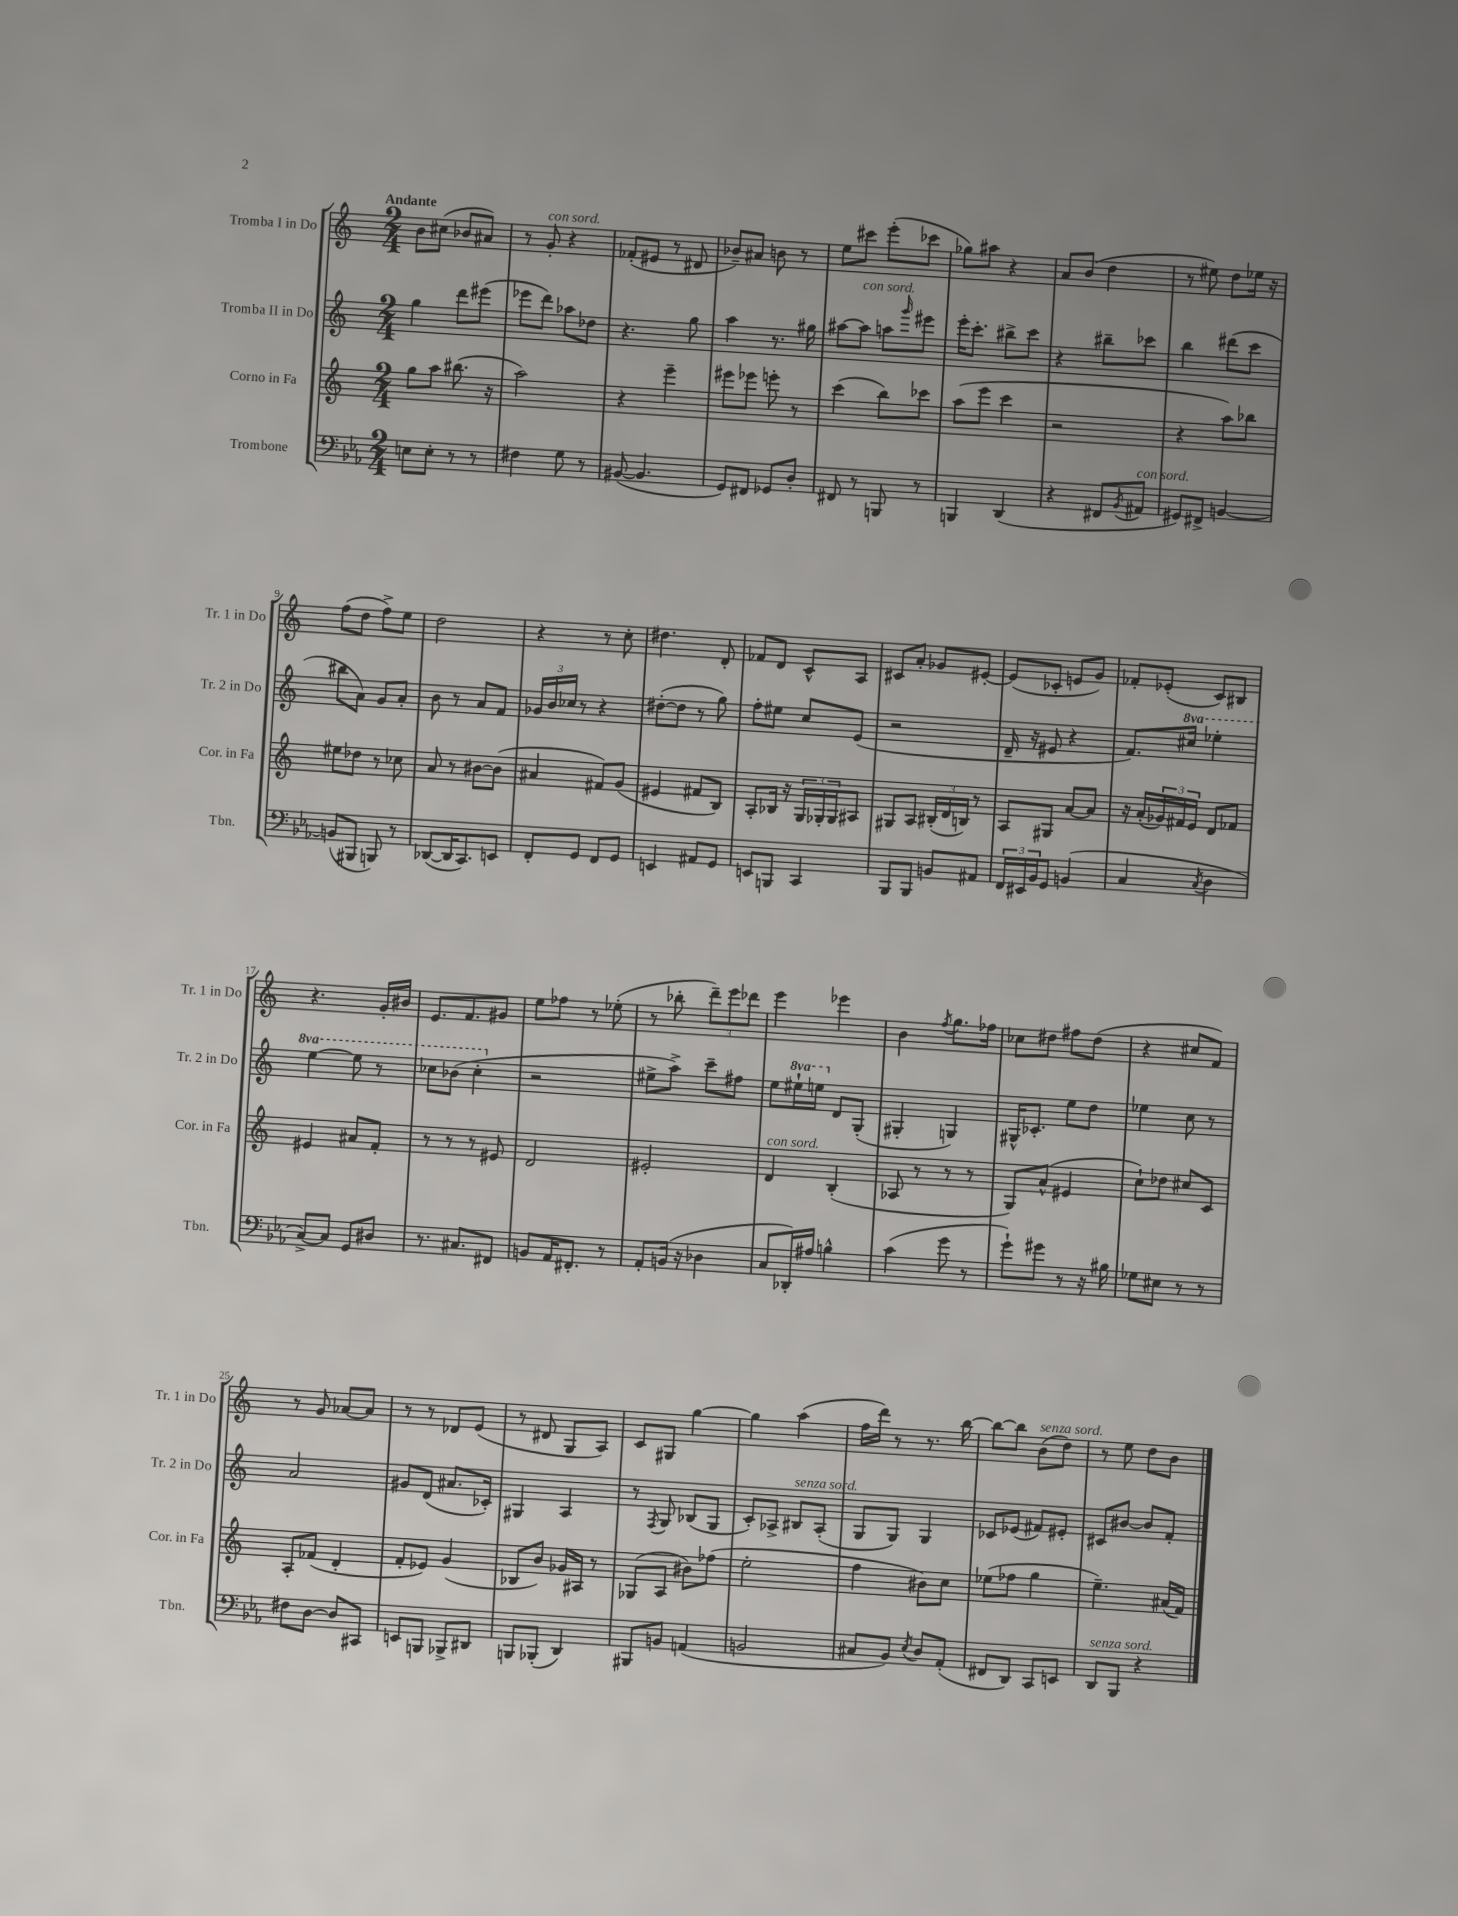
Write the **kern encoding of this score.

**kern	**kern	**kern	**kern
*part4	*part3	*part2	*part1
*staff4	*staff3	*staff2	*staff1
*I"Trombone	*I"Corno in Fa	*I"Tromba II in Do	*I"Tromba I in Do
*I'Tbn.	*I'Cor. in Fa	*I'Tr. 2 in Do	*I'Tr. 1 in Do
*clefF4	*clefG2	*clefG2	*clefG2
*k[b-e-a-]	*k[]	*k[]	*k[]
*M2/4	*M2/4	*M2/4	*M2/4
=1	=1	=1	=1
!	!	!	!LO:TX:a:B:t=Andante
8En\L	8gg\L	4gg\	8b\L
8E'\J	8aa\J	.	(8cc#X\J
8r	(8.bb#X\	8ddd\L	8b-X/L
8r	.	(8eee#X\J	8a#X/J)
.	16r	.	.
=2	=2	=2	=2
4F#X\	2aa\)	8eee-X\L	8r
!	!	!	!LO:TX:a:i:t=con sord.
.	.	8ddd\J)	8g'/
8G\	.	8aa-X\L	4r
8r	.	8dd-X\J	.
=3	=3	=3	=3
([8BB#X/	4r	4.r	(8f-X'/L
4.BB#/]	.	.	8e#X/J
.	4eee~\	.	8r
.	.	8gg\	8d#X/
=4	=4	=4	=4
8GG/L)	8eee#X\L	4aa\	8b-X~/L)
8FF#X/J	8eee-X\J	.	8a#X/J
8GG-X/L	8eeen'\	8.r	8bn\
8D'/J	8r	.	8r
.	.	16gg#X\	.
=5	=5	=5	=5
8FF#X/	(4ccc\	[8aa#X\L	8ee\L
!	!	!LO:TX:a:i:t=con sord.	!
8r	.	8aa#\J]	8ccc#X\J
8BBBn/	8bb\L)	8aan\L	(8eee'\L
.	.	16qqggg/	.
8r	8ccc-X\J	8eee#X\J	8ccc-X\J
=6	=6	=6	=6
4BBBn/	(8aa\L	16eee'\KL	8gg-X\L)
.	.	8.ccc'\J	.
.	8eee\J	.	8aa#X\J
(4DD/	4ccc\	8bb#X^\L	4r
.	.	8ccc\J	.
=7	=7	=7	=7
4r	2r	4r	8a/L
.	.	.	(8b/J
8FF#X/L	.	8bb#X~\L	4dd\
8qBB-/	.	.	.
!LO:TX:a:i:t=con sord.	!	!	!
8AA#X/J	.	8ccc-X\J	.
=8	=8	=8	=8
8GG#X/L)	4r	4bb\	8r
8FF#X^/J	.	.	8ee#X\)
[4BBn/	8aa\L)	(8ddd#X\L	8dd\L
.	8bb-X\J	8ccc\J	16ee-X\Jk
.	.	.	16r
!!LO:LB:g=z
=9	=9	=9	=9
(8BBn/L]	8ee#X\L	8bb#X\L	(8ff\L
8BBB#X/J	8dd-X\J	8a\J)	8dd\J
8BBBn/)	8r	8g/L	8ff^\L)
8r	8cc-X\	8a'/J	8ee\J
=10	=10	=10	=10
([8DD-X/L	8a/	8b\	2dd\
16DD-/K]	8r	8r	.
8.CC/)	.	.	.
.	[8b#X\L	8a/L	.
8EEn/J	(8b#\J]	8f/J	.
=11	=11	=11	=11
8FF'/L	4a#X/	24g-X/LL	4r
.	.	24b/	.
.	.	24cc-X/JJ	.
8GG/J	.	8r	.
8FF/L	8f#X/L)	4r	8r
8GG/J	(8g/J	.	8cc'\
=12	=12	=12	=12
4EEn/	4e#X/	([8dd#X'\L	4.dd#X\
.	.	8dd#\J]	.
8AA#X/L	8f#X/L	8r	.
8GG/J	8B/J)	8gg\)	8d'/
=13	=13	=13	=13
8EEn/L	8A'/L	8ff'\L	8f-X/L
8BBBn/J	16B-X/Jk	8ee#X\J	8d/J
.	16r	.	.
4CC/	24G/LL	8cc/L	8c^^/L
.	24G-X'/	.	.
.	24G-/J	.	.
.	8A#X/J	(8e/J	8A/J
=14	=14	=14	=14
8BBB-/L	8G#X/L	2r	8c#X/L
8BBB-/J	8A/J	.	8a'/J
8BBn/L	(24B#X'/LL	.	8g-X/L
.	24d/	.	.
.	24Bn/JJ)	.	.
8AA#X/J	8r	.	[8e#X'/J
=15	=15	=15	=15
24FF/LL	8A/L	16d~/	(8e#/L]
24EE#X/	.	.	.
.	.	16r	.
24BB-/J	.	.	.
8GG/J	8G#X/J	8e#X/	8c-X'/J
(4BBn/	[8a/L	4r	8en/L
.	8a/J]	.	8g/J)
=16	=16	=16	=16
4C/	16r	8.f/L)	8f-X'/L
.	(16a'/LL	.	.
.	24g-X/)	.	(8e-X'/J
.	24f#X/	.	.
*	*	*8va	*
.	.	16ccc#X/Jk	.
.	24e/JJ	.	.
8qC/	.	.	.
4D\	8d/L	4eee-X'\	8c/L)
.	8f-X/J	.	8B#X/J
!!LO:LB:g=z
=17	=17	=17	=17
[8C^/L)	4e#X/	[4eee\	4.r
8C/J]	.	.	.
8GG/L	8a#X/L	8eee\]	.
8D#X/J	8f'/J	8r	16g'/LL
.	.	.	16b#X/JJ
=18	=18	=18	=18
8.r	8r	8ccc-X\L	8.e/L
.	8r	(8bb-X\J	.
8.C#X/L	.	.	8.f/
.	8r	4ccc-'\	.
8FF#X/J	8e#X/	.	8g#X/J
=19	=19	=19	=19
*	*	*X8va	*
8BBn/L	2d/	2r	8ee\L
16AA-/K	.	.	8ff-X\J
8.FF#X'/J	.	.	.
.	.	.	8r
8r	.	.	(8ee-X'\
=20	=20	=20	=20
8AA-'/L	2e#X'/	8ee#X^\L	8r
(16BBn/Jk	.	8aa^\J)	8bb-X'\
16r	.	.	.
4D-X\	.	8ccc~\L	12ddd~\L)
.	.	.	12eee\
.	.	8ff#X\J	.
.	.	.	12ddd-X\J
=21	=21	=21	=21
!	!LO:TX:a:i:t=con sord.	!	!
8C/L	4d/	8ee\L	4eee\
*	*	*8va	*
16DD-X'/L)	.	16eee#X`\L	.
16A#X/JJ	.	16eeen\JJ	.
*	*	*X8va	*
4Bn^^\	(4B'/	8d/L	4eee-X\
.	.	(8G'/J	.
=22	=22	=22	=22
(4c\	8A-X/	4G#X'/	4b\
.	8r	.	.
.	.	.	8qff/
8g\	8r	4Gn/)	8.gg\L
8r	8r	.	.
.	.	.	16ff-X\Jk
=23	=23	=23	=23
8g`\L)	8G/L)	16G#X^^/KL	8cc-X\L
.	.	8.c-X'/J	.
8g#X\J	(8a^^/J	.	8dd#X\J
8r	4e#X/	8ee\L	8ff#X\L
16r	.	8dd\J	(8dd#\J
16B#X\	.	.	.
=24	=24	=24	=24
8G-X\L	8cc`\L)	4ee-X\	4r
8E#X\J	8dd-X\J	.	.
8r	8cc#X/L	8cc\	8cc#X/L
8r	8c/J	8r	8f/J)
!!LO:LB:g=z
=25	=25	=25	=25
8F#X\L	8A'/L	2a/	8r
[8D\J	(8f-X/J	.	8g/
8D/L]	4d'/	.	[8a-X/L
8CC#X/J	.	.	8a-/J]
=26	=26	=26	=26
8EEn/L	8f'/L	8g#X/L	8r
8BBBn/J	8e-X/J)	(8d/J	8r
8BBB-X^/L	(4g/	8.a#X/L	8d-X/L
8DD#X/J	.	.	(8e/J
.	.	16c-X'/Jk)	.
=27	=27	=27	=27
8BBBn/L	8B-X/L	4G#X/	8r
(8BBB-X'/J	8b/J)	.	8d#X/
4DD/)	16g-X/LL	4A/	8G/L
.	16A#X/JJ	.	.
.	8r	.	8A/J)
=28	=28	=28	=28
8BBB#X/L	(8G-X/L	8r	8c/L
.	.	8qF/	.
8BBn/J	8A/J	8G/	8G#X/J
(4AAn/	8b#X\L)	(8B-X/L	[4gg\
.	(8ff-X\J	8G/J	.
=29	=29	=29	=29
2BBn/	2ee'\	8c'/L)	4gg\]
.	.	8A-X^/J	.
!	!	!LO:TX:a:i:t=senza sord.	!
.	.	8B#X/L	(4aa\
.	.	(8A-'/J	.
=30	=30	=30	=30
8C#X/L	4ff\	8G/L	16ff\LL
.	.	.	16ddd\JJ)
8BB-/J)	.	8G/J)	8r
8qE-/	.	.	.
8D/L	8b#X\L)	4G/	8.r
(8AA-'/J	8cc\J	.	.
.	.	.	[16bb\
=31	=31	=31	=31
8FF#X/L	(8ee-X\L	8c-X/L	8bb\L_
8DD/J)	8ff-X\J	(8e-X/J	8bb\J]
!	!	!	!LO:TX:a:i:t=senza sord.
8CC/L	4gg\	8f#X/L)	(8b\L
8EEn/J	.	8e#X'/J	8dd\J)
=32	=32	=32	=32
!LO:TX:a:i:t=senza sord.	!	!	!
8DD/L	4.ee~\)	8c#X/L	8r
8BBB-/J	.	[8b#X/J	8ee\
4r	.	8b#/L]	8dd\L
.	(16a#X/LL	8f'/J	8b\J
.	16f/JJ)	.	.
==	==	==	==
*-	*-	*-	*-
